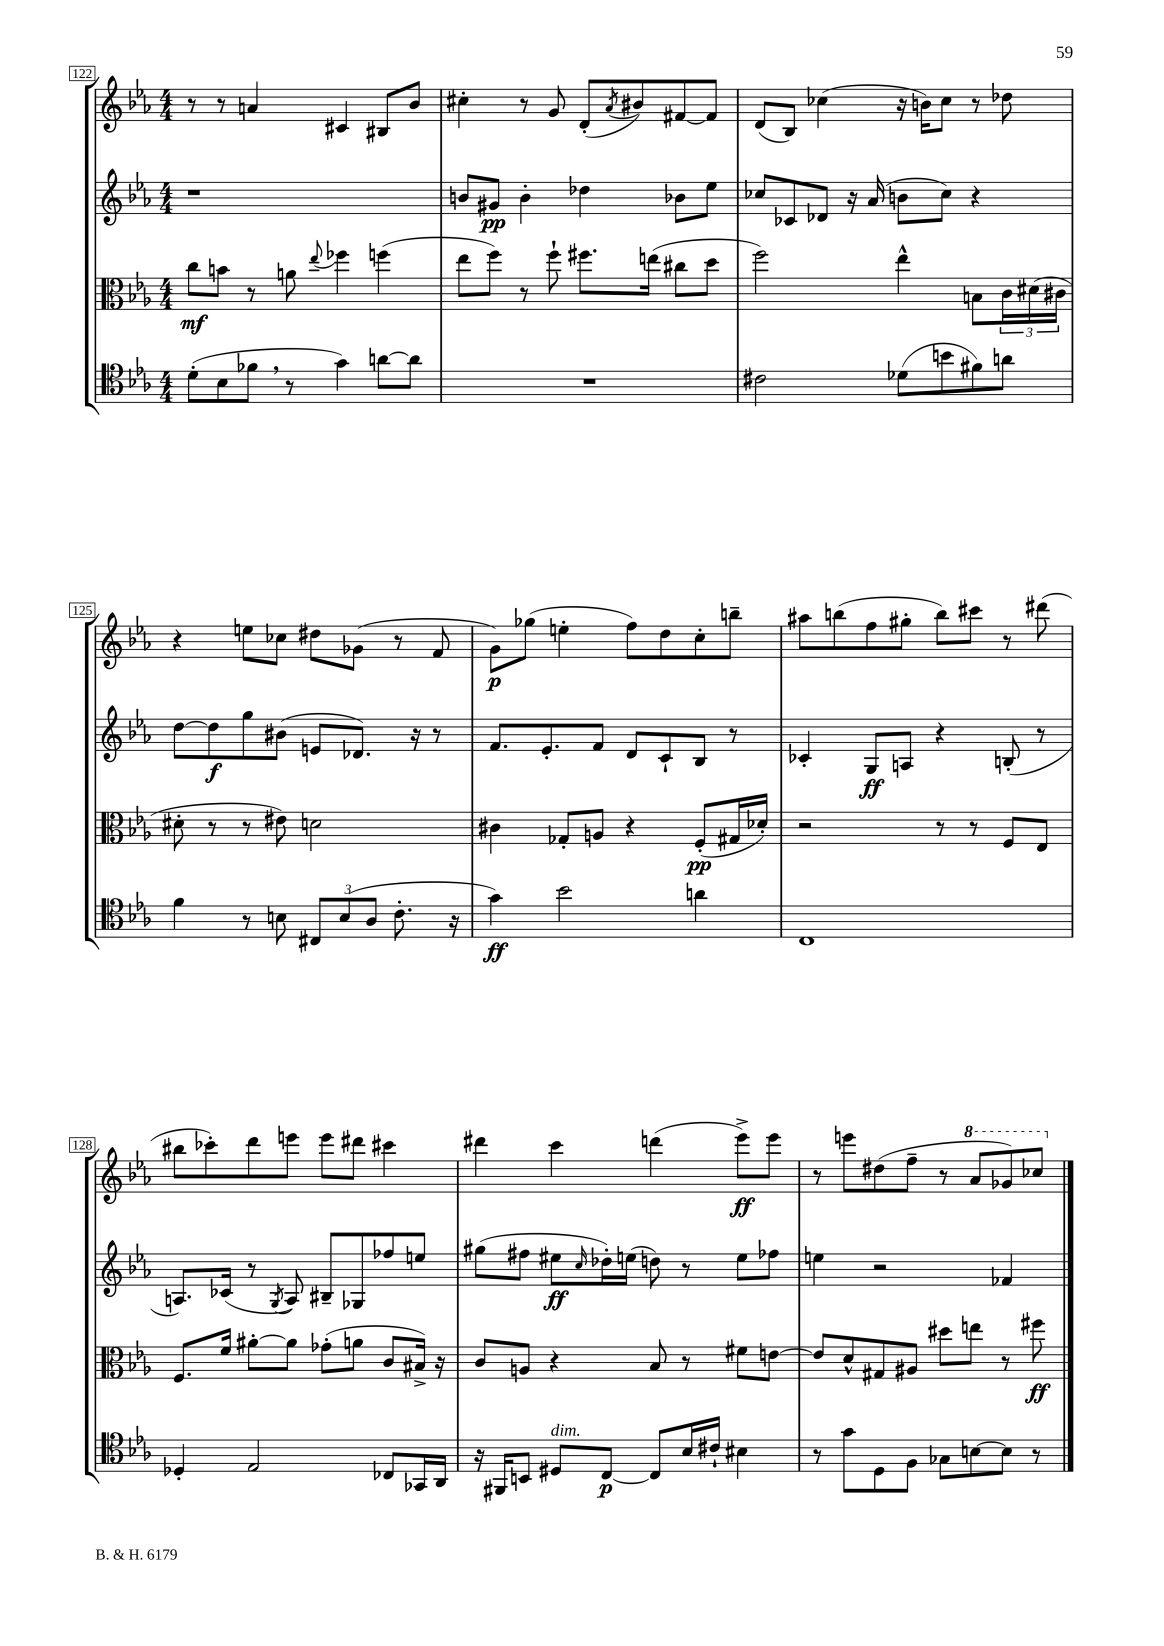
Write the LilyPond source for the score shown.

<<
\new StaffGroup <<
\new Staff = "s0" {
    \clef treble \key ees \major \numericTimeSignature \time 4/4
    r8 r8 a'4 cis'4 bis8 bes'8 |
    cis''4-. r8 g'8 d'8-.( \acciaccatura { aes'8 } bis'8) fis'8~ fis'8 |
    d'8( bes8) ces''4( r16 b'16) ces''8 r8 des''8 |
    r4 e''8 ces''8 dis''8 ges'8( r8 f'8 |
    g'8\p) ges''8( e''4-. f''8) d''8 c''8-. b''8-- |
    ais''8 b''8( f''8 gis''8-. b''8) cis'''8 r8 dis'''8( |
    bis''8 ces'''8-.) d'''8 e'''8 e'''8 dis'''8 cis'''4 |
    dis'''4 c'''4 d'''4( ees'''8->\ff) ees'''8 |
    r8 e'''8 dis''8( f''8-- r8 \ottava #1 aes''8 ges''8) ces'''8 \ottava #0 \bar "|." |
}
\new Staff = "s1" {
    \clef treble \key ees \major \numericTimeSignature \time 4/4
    r1 |
    b'8 gis'8\pp b'4-. des''4 bes'8 ees''8 |
    ces''8 ces'8 des'8 r16 aes'16( b'8 ces''8) r4 |
    d''8~ d''8\f g''8 bis'8( e'8 des'8.) r16 r8 |
    f'8. ees'8.-. f'8 d'8 c'8-! bes8 r8 |
    ces'4-. g8\ff a8 r4 b8-.( r8 |
    a8.) ces'16( r8 \acciaccatura { g8 } a8) bis8-- ges8 fes''8 e''8 |
    gis''8( fis''8 eis''8\ff \grace { c''16 } des''16-.) e''16( d''8) r8 e''8 fes''8 |
    e''4 r2 fes'4 \bar "|." |
}
\new Staff = "s2" {
    \clef alto \key ees \major \numericTimeSignature \time 4/4
    c''8\mf b'8 r8 a'8 \appoggiatura { ees''8 } fes''4 f''4( |
    ees''8 f''8) r8 f''8-! fis''8. e''16( cis''8 d''8 |
    f''2) ees''4-^ b8 \tuplet 3/2 { c'16 dis'16( cis'16 } |
    dis'8-. r8 r8 eis'8) d'2 |
    cis'4 ges8-. a8 r4 f8-.\pp( gis16 des'16-.) |
    r2 r8 r8 f8 ees8 |
    f8. f'16 ais'8~-. ais'8 ges'8-.( a'8 c'8 bis16->) r16 |
    c'8 a8 r4 bes8 r8 fis'8 e'8~ |
    e'8 d'8-^ gis8 ais8 dis''8 e''8 r8 fis''8\ff \bar "|." |
}
\new Staff = "s3" {
    \clef tenor \key ees \major \numericTimeSignature \time 4/4
    d'8-.( bes8 fes'8 \breathe r8 g'4) a'8~ a'8 |
    R1 |
    cis'2 des'8( b'8 fis'8) a'8 |
    f'4 r8 b8 \tuplet 3/2 { cis8 b8( aes8 } c'8.-. r16 |
    g'4\ff) bes'2 a'4 |
    c1 |
    des4-. ees2 ces8 ges,16 aes,16 |
    r16 fis,16 b,8 dis8^\markup { \italic "dim." } c8~\p c8 bes16 cis'16-! bis4 |
    r8 g'8 d8 f8 ges8 b8~ b8 r8 \bar "|." |
}
>>
>>
\layout { \context { \Score currentBarNumber = #122 \override BarNumber.stencil = #(make-stencil-boxer 0.1 0.3 ly:text-interface::print) } }
